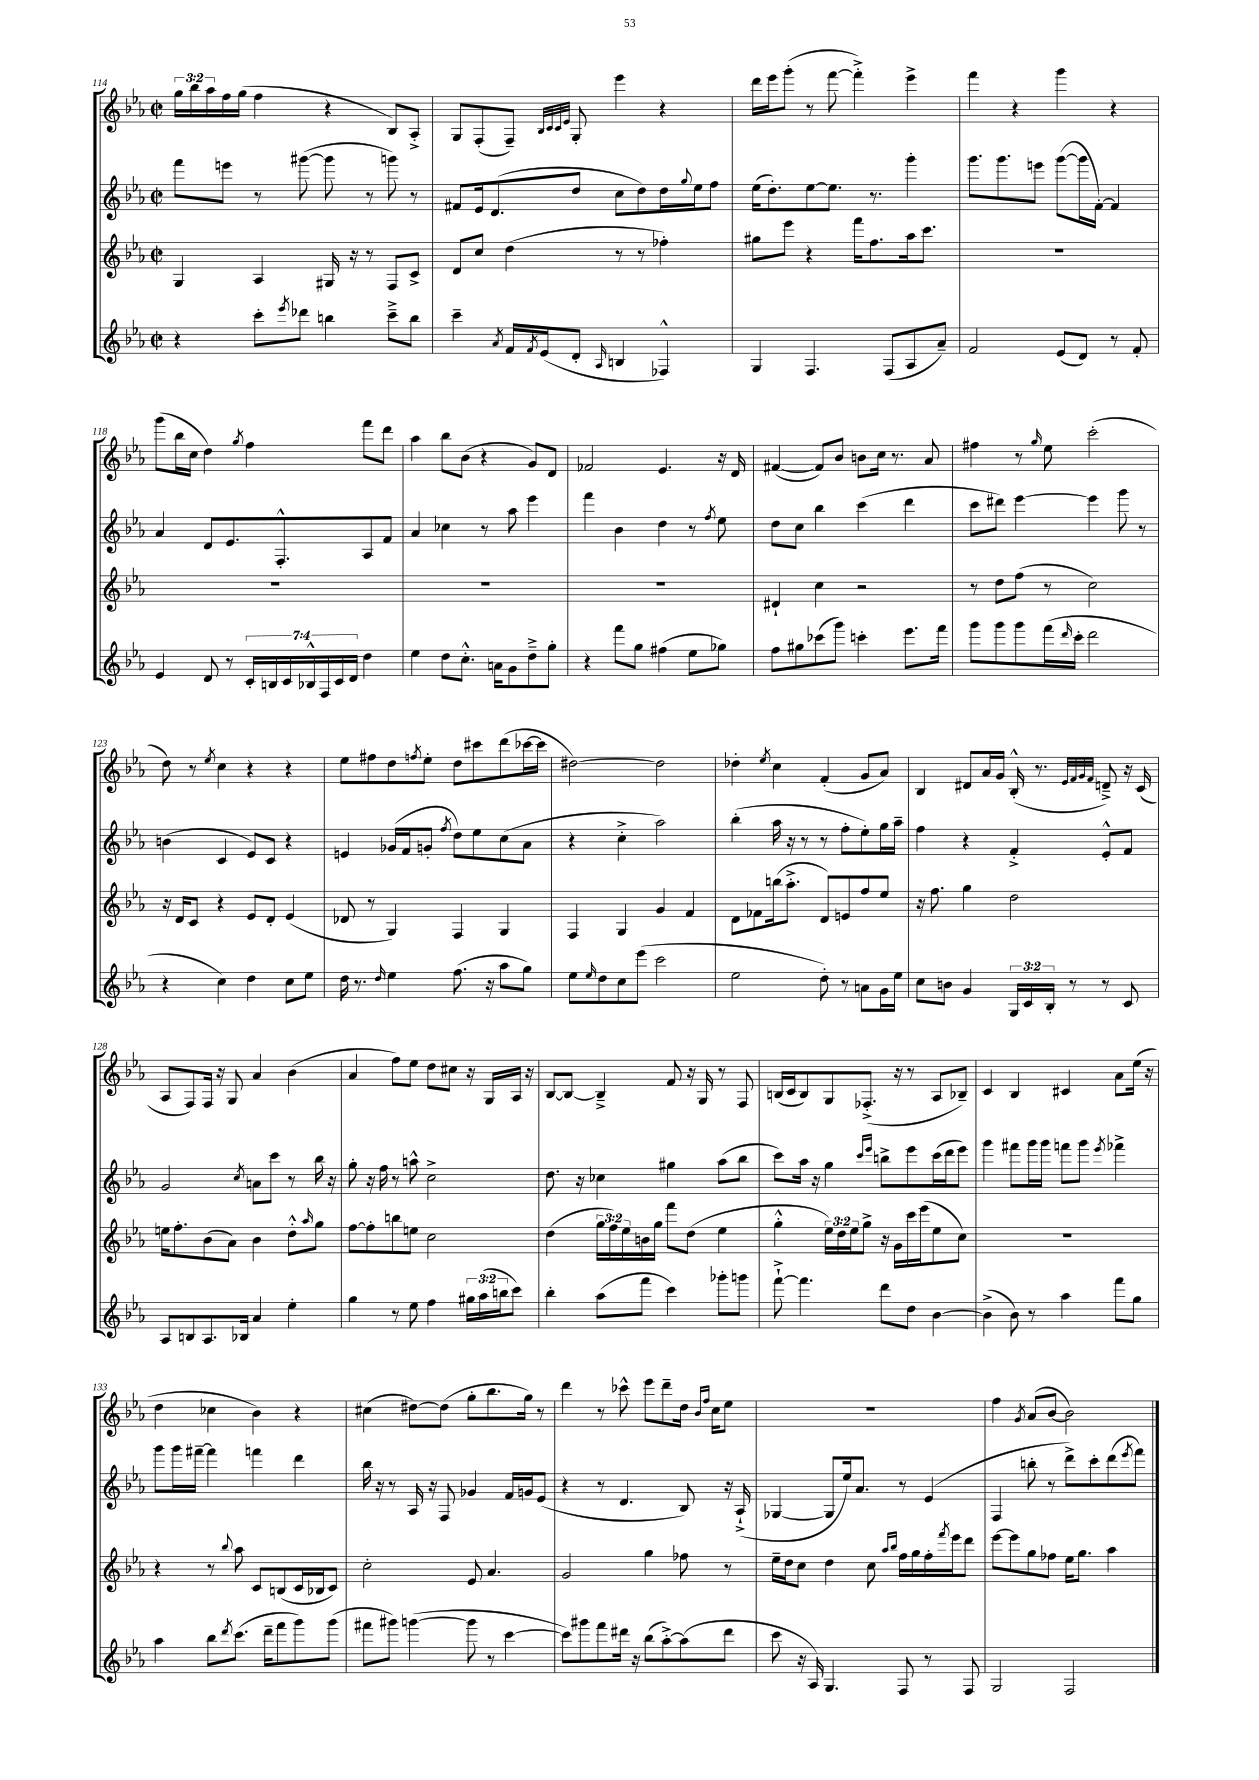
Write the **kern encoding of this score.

**kern	**kern	**kern	**kern
*staff4	*staff3	*staff2	*staff1
*clefG2	*clefG2	*clefG2	*clefG2
*k[b-e-a-]	*k[b-e-a-]	*k[b-e-a-]	*k[b-e-a-]
*M2/2	*M2/2	*M2/2	*M2/2
*met(c|)	*met(c|)	*met(c|)	*met(c|)
4r	4G	8fff	24gg
.	.	.	24bb-
.	.	.	24aa-
.	.	8eee	16ff
.	.	.	(16gg
8ccc'	4A-	8r	4ff
8qeee-	.	.	.
8ddd-	.	([8ggg#	.
4bb	16G#	8ggg#]	4r
.	16r	.	.
.	8r	8r	.
8ccc~^	8F	8ggg)	8B-)
8bb	8c^	8r	8A-'^
=	=	=	=
4ccc~	8d	8f#	8G
.	8cc	16e-	(8F'
.	.	(8.d	.
8qa-	.	.	.
16f	(4dd	.	8F~)
8qf	.	.	.
(16e-	.	.	.
.	.	.	32qqB-
.	.	.	32qqc
.	.	.	32qqc
.	.	.	32qqe-
8d'	.	8dd	8G'
16qqA-	.	.	.
4B	8r	8cc	4eee-
.	8r	8dd)	.
4F-^^)	4ff-')	16dd	4r
.	.	8qqgg	.
.	.	16ee-	.
.	.	8ff	.
=	=	=	=
4G	8gg#	(16ee-	16ddd
.	.	8.dd')	16eee-
.	8eee-	.	(8ggg'
4.F	4r	[8ee-	8r
.	.	8.ee-]	[8fff
.	16fff	.	4fff'^])
.	8.ff	8.r	.
(8F	.	.	.
8A-	16aa-	4ggg'	4eee-^
.	8.ccc	.	.
8a-~)	.	.	.
=	=	=	=
2f	1r	8.ggg	4fff
.	.	8.ggg	.
.	.	.	4r
.	.	8eee	.
(8e-	.	([8ggg	4ggg
8d)	.	16ggg]	.
.	.	[16f')	.
8r	.	4f]	4r
8f'	.	.	.
=	=	=	=
4e-	1r	4a-	(8ggg
.	.	.	16bb-
.	.	.	16cc
8d	.	8d	4dd)
8r	.	8.e-	.
.	.	.	8qgg
28c'	.	.	4ff
28B	.	.	.
.	.	8.F'^^	.
28c	.	.	.
28B-^^	.	.	.
28F	.	.	.
28c	.	.	.
28d	.	.	.
4dd	.	8A-	8fff
.	.	8f	8ddd
=	=	=	=
4ee-	1r	4a-	4aa-
8dd	.	4cc-	8bb-
8.cc'^^	.	.	(8b-
.	.	8r	4r
16a	.	.	.
8g	.	8aa-	.
8dd~^	.	4eee-	8g)
8gg'	.	.	8d
=	=	=	=
4r	1r	4fff	2f-
8fff	.	4b-	.
8gg	.	.	.
(4ff#	.	4dd	4.e-
8ee-	.	8r	.
.	.	8qff	.
8gg-)	.	8ee-	16r
.	.	.	16d
=	=	=	=
8ff	4d#`	8dd	([4f#
8gg#	.	8cc	.
(8ccc-	4cc	4bb-	8f#])
8ggg)	.	.	8b-
4ccc'	2r	(4ccc	8b
.	.	.	16cc
.	.	.	8.r
8.eee-	.	4ddd	.
.	.	.	8a-
16fff	.	.	.
=	=	=	=
8ggg	8r	8ccc	4ff#
8ggg	8dd	8ddd#)	.
8ggg	(8ff	[4eee-	8r
.	.	.	16qqgg
(16fff	8r	.	8ee-
16qqddd	.	.	.
16ccc'	.	.	.
2ddd	2cc)	4eee-]	(2ccc'
.	.	8ggg	.
.	.	8r	.
=	=	=	=
4r	16r	(4b	8dd)
.	16d	.	.
.	8c	.	8r
.	.	.	8qee-
4cc)	4r	4c	4cc
4dd	8e-	8e-)	4r
.	8d'	8c	.
8cc	(4e-	4r	4r
8ee-	.	.	.
=	=	=	=
16dd	8d-	4e	8ee-
8.r	.	.	.
.	8r	.	8ff#
16qqdd	.	.	.
4ee-	4G)	(16g-	8dd
.	.	16f	.
.	.	.	8qff
.	.	8g'	8ee-'
.	.	8qff	.
(8.ff	4F	8dd)	8dd
.	.	8ee-	8ccc#
16r	.	.	.
8aa-	4G	(8cc	(8ddd
8gg)	.	8a-	[16ccc-
.	.	.	16ccc-]
=	=	=	=
8ee-	4F	4r	[2dd#)
16qqee-	.	.	.
8dd	.	.	.
8cc	4G	4cc'^	.
(8eee-	.	.	.
2ccc	4g	2aa-)	2dd#]
.	4f	.	.
=	=	=	=
2ee-	8d	(4bb-'	4dd-'
.	8f-	.	.
.	.	.	8qee-
.	(16bb	16aa-	4cc
.	8.aa-'^	16r	.
.	.	8r	.
8dd')	8d)	8r	(4f'
8r	8e	8ff'	.
8a	8ff	8ee-')	8g
16g	8ee-	16gg	8a-)
16ee-	.	16aa-~	.
=	=	=	=
8cc	16r	4ff	4B-
.	8.ff	.	.
8b	.	.	.
4g	4gg	4r	8d#
.	.	.	16a-
.	.	.	16g
24G	2dd	4f'^	(16B-'^^
24c	.	.	.
.	.	.	8.r
24B-'	.	.	.
8r	.	.	.
.	.	.	32qqe-
.	.	.	32qqf
.	.	.	32qqg
.	.	.	32qqf
8r	.	8e-'^^	8d~^)
8c	.	8f	16r
.	.	.	(16c
=	=	=	=
8A-	16ee	2g	8A-
.	8.ff'	.	.
8B	.	.	8F)
8.A-	(8b-	.	16F
.	.	.	16r
.	8a-)	.	8G
16B-	.	.	.
.	.	8qcc	.
4a-	4b-	8a	4a-
.	.	8ccc	.
4ee-'	8dd'^^	8r	(4b-
.	16qqaa-	.	.
.	8gg	16bb-	.
.	.	16r	.
=	=	=	=
4gg	[8ff	8gg'	4a-
.	8ff']	16r	.
.	.	16ff	.
8r	8bb	8r	8ff)
8ee-	8ee	8aa^^	8ee-
4ff	2cc	2cc^	8dd
.	.	.	8cc#
24gg#	.	.	16r
(24aa-	.	.	.
.	.	.	16G
24bb	.	.	.
8ccc)	.	.	16A-
.	.	.	16r
=	=	=	=
4bb-'	(4dd	8.dd	[8B-
.	.	.	8B-_
.	.	16r	.
(8aa-	24gg	4cc-	4B-~^]
.	24ff)	.	.
.	24ee-	.	.
8fff	16b	.	.
.	16gg	.	.
4ccc)	8fff	4gg#	8f
.	(8dd	.	16r
.	.	.	16G
8ggg-'	4ee-	(8aa-	8r
8ggg	.	8bb-	8F
=	=	=	=
[8fff`^	4gg'^^	8ccc)	(16B
.	.	.	16c
4.fff]	.	16aa-	8B)
.	.	16r	.
.	24ee-)	4gg	8G
.	24dd	.	.
.	24ee-	.	.
.	8gg^	.	(8.F-'^
.	.	16qqccc	.
.	.	16qqeee-	.
8ddd	16r	8bb^	.
.	16g	.	16r
8dd	16ccc	8eee-	8r
.	(16eee-	.	.
[4b-	8ee-	(16ccc	8A-
.	.	16ddd	.
.	8cc)	8eee-)	8B-~)
=	=	=	=
(4b-^]	1r	4ggg	4c
8b-)	.	8fff#	4B-
8r	.	16ggg	.
.	.	16ggg	.
4aa-	.	8fff	4c#
.	.	8ggg	.
.	.	8qeee-	.
8fff	.	4fff-^	8a-
8gg	.	.	(16ee-
.	.	.	16r
=	=	=	=
4aa-	4r	8ggg	4dd
.	.	16ggg	.
.	.	[16fff#~	.
8bb-	8r	4fff#]	4cc-
8qddd	8qqbb-	.	.
(8.ccc	8aa-	.	.
.	8c	4fff	4b-)
16ddd~	.	.	.
8fff	(8B	.	.
8ggg)	16c	4ddd	4r
.	16B-	.	.
(8ggg	8c)	.	.
=	=	=	=
8fff#	2cc'	16bb-	(4cc#
.	.	16r	.
8ggg#)	.	8r	.
([4ggg	.	16A-	[8dd#)
.	.	16r	.
.	.	8F	(8dd#]
8ggg]	8e-	4g-	8gg'
8r	4.a-	.	8.bb-
[4ccc	.	16f	.
.	.	16g	16gg)
.	.	(8e-	8r
=	=	=	=
8ccc])	2g	4r	4ddd
8ggg#	.	.	.
8fff	.	8r	8r
16ddd#	.	4.d	8ccc-^^
16r	.	.	.
(8bb-	4gg	.	8eee-
[8aa-'^)	.	.	8ddd~
(8aa-]	8ff-	8B-)	16dd
.	.	.	16qqb-
.	.	.	16qqff
.	.	.	16cc
8ddd#	8r	16r	8ee-
.	.	(16A-`^	.
=	=	=	=
8ccc	16ee-~	[4G-	1r
.	16dd	.	.
16r	8cc	.	.
16A-)	.	.	.
4.G	4dd	8G-]	.
.	.	16ee-)	.
.	.	8.a-	.
.	8cc	.	.
.	16qqaa-	.	.
.	16qqbb-	.	.
8F	16ff	8r	.
.	16gg	.	.
8r	16ff'	(4e-	.
.	8qfff	.	.
.	16eee-	.	.
8F	8ddd	.	.
=	=	=	=
2G	[8eee-	4F	4ff
.	8eee-]	.	.
.	.	.	8qg
.	8gg	8bb'	(8a-
.	8ff-	8r	[8b-
2F	16ee-	8ddd^)	2b-])
.	8.gg	.	.
.	.	8ccc'	.
.	4aa-	(8ddd	.
.	.	8qeee-	.
.	.	8fff)	.
==	==	==	==
*-	*-	*-	*-
